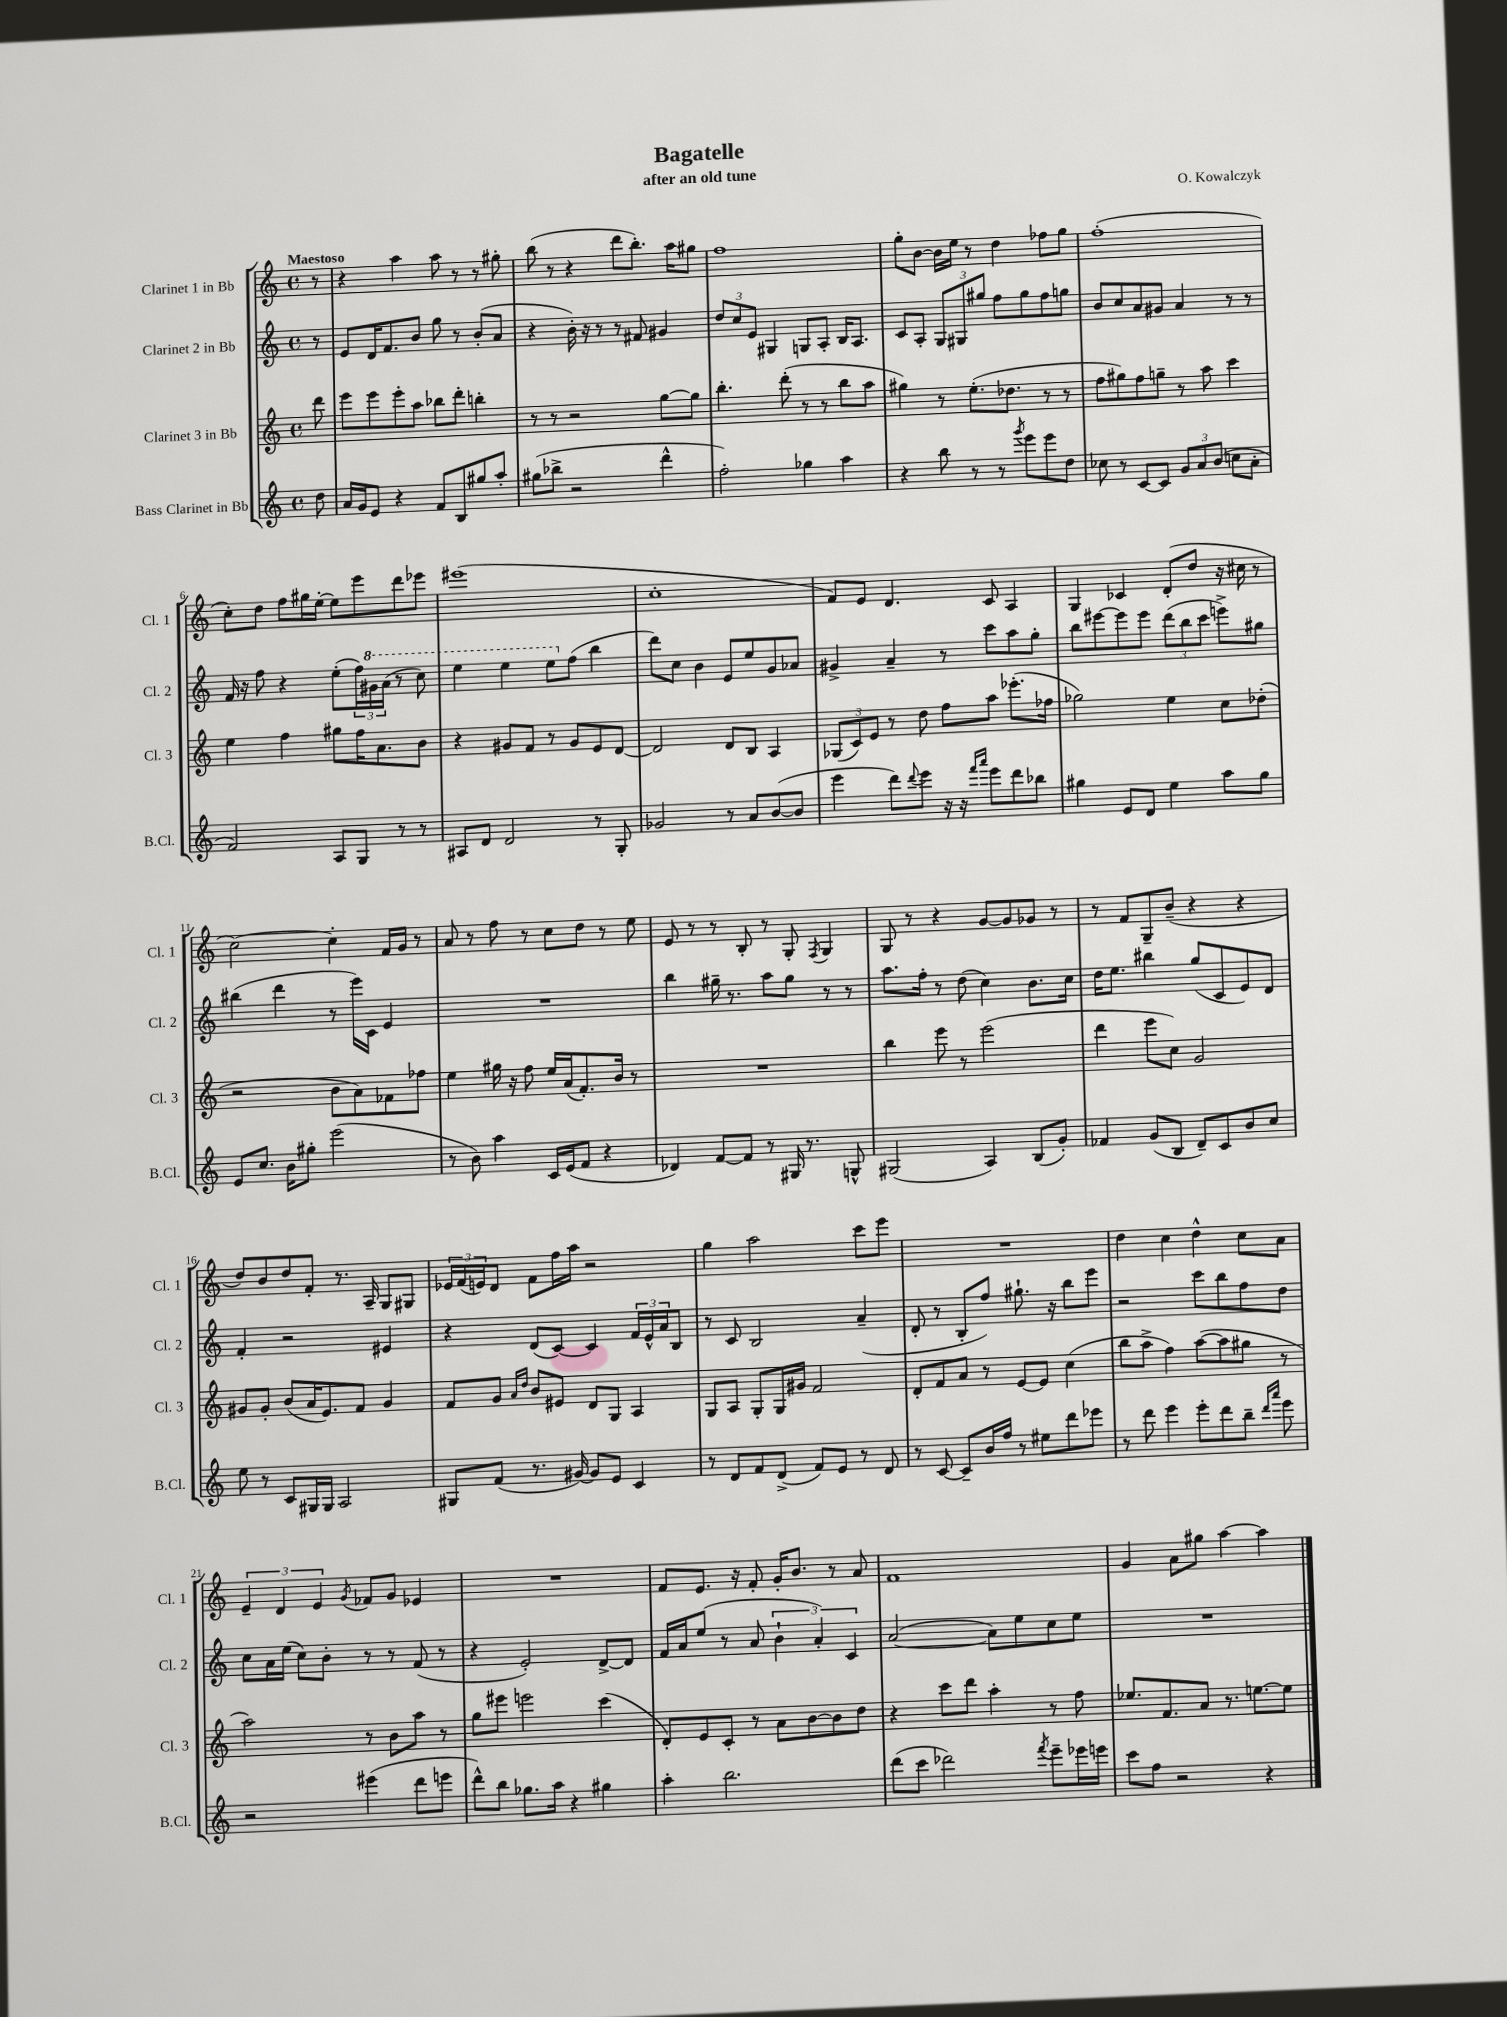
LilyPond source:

\header { title = "Bagatelle" composer = "O. Kowalczyk" subtitle = "after an old tune" }
<<
\new StaffGroup <<
\new Staff = "s0" \with { instrumentName = "Clarinet 1 in Bb" shortInstrumentName = "Cl. 1" } {
    \clef treble \key c \major \defaultTimeSignature \time 4/4 \partial 8 \tempo "Maestoso"
    r8 |
    r4 a''4 a''8 r8 r8 gis''8-. |
    b''8( r8 r4 d'''8 b''8.-.) a''16 gis''8 |
    f''1 |
    g''8-. b'8~ b'16 e''16 r8 d''4 fes''8 g''8 |
    f''1-.( |
    c''8-.) d''8 f''8 gis''16 e''16~-. e''8 e'''8 d'''8 ees'''8 |
    eis'''1( |
    c''1-. |
    f'8) e'8 d'4. c'8 a4 |
    g4 ces'4 d'8-.( d''8 r16 cis''16 r8 |
    c''2~) c''4-. f'16 g'16 r8 |
    a'8 r8 f''8 r8 c''8 d''8 r8 e''8 |
    e'8 r8 r8 b8-. r8 g8-. \acciaccatura { f8 } g4 |
    g8 r8 r4 g'8~ g'8 ges'8 r8 |
    r8 f'8 g8-- b'8--( r4 r4 |
    d''8) b'8 d''8 f'8-. r8. a16-- g8 gis8 |
    \tuplet 3/2 { ees'16 f'16( e'16) } d'8 f'8 f''16 a''16 r2 |
    g''4 a''2 c'''8 e'''8 |
    R1 |
    d''4 c''4 d''4-^ c''8 a'8 |
    \tuplet 3/2 { e'4-- d'4 e'4 } \acciaccatura { g'8 } fes'8 g'8 ees'4 |
    R1 |
    f'8 e'8. r16 f'8-. g'16-. b'8. r8 a'8 |
    f'1 |
    g'4 a'8 gis''8 a''4~ a''4 \bar "|." |
}
\new Staff = "s1" \with { instrumentName = "Clarinet 2 in Bb" shortInstrumentName = "Cl. 2" } {
    \clef treble \key c \major \defaultTimeSignature \time 4/4 \partial 8
    r8 |
    e'8 d'16 f'8. b'8 g''8 r8 b'8-.( a'8 |
    r4 b'16-.) r16 r8 r8 fis'8 gis'4 |
    \tuplet 3/2 { d''8 c''8 e'8 } gis4 g8 a8-. b16 a8. |
    c'8 a8-. \tuplet 3/2 { g8 gis8 gis''8 } f''8 gis''8 f''8 g''8 |
    b'8 c''8 a'8 gis'8 a'4 r8 r8 |
    f'16 r16 f''8 r4 e''8-.( \tuplet 3/2 { f''16) \ottava #1 gis''16 a''16( } r8 c'''8) |
    e'''4 e'''4 e'''8 \ottava #0 f''8( b''4 |
    d'''8) c''8 b'4 e'8 e''8 g'8 aes'8 |
    gis'4-> a'4-- r8 c'''8 a''8 g''8-. |
    b''8 eis'''8~ eis'''8 eis'''8 \tuplet 3/2 { d'''8( b''8 c'''8 } e'''8->) gis''8 |
    bis''4( d'''4 r8 e'''16) c'16 e'4 |
    R1 |
    b''4 gis''16-- r8. a''8 gis''8 r8 r8 |
    a''8. f''16-. r8 d''8( c''4) b'8. c''16 |
    d''16 e''8. bis''4 g''8( c'8 e'8) d'8 |
    f'4-. r2 eis'4 |
    r4 d'8( c'8~) c'4 \tuplet 3/2 { f'16 e'16-^ a'16 } b8 |
    r8 c'8 b2 a'4--( |
    d'8-. r8 b8-. f''8) gis''8.-! r16 b''8 e'''8 |
    r2 c'''8 b''8 f''8 d''8 |
    c''8 a'16 e''16( c''8) b'8-. r8 r8 f'8( r8 |
    r4 e'2-.) d'8~-> d'8 |
    f'16 a'16 e''8( r8 a'8 \tuplet 3/2 { b'4-! a'4-.) c'4 } |
    a'2~( a'8) e''8 c''8 e''8 |
    R1 \bar "|." |
}
\new Staff = "s2" \with { instrumentName = "Clarinet 3 in Bb" shortInstrumentName = "Cl. 3" } {
    \clef treble \key c \major \defaultTimeSignature \time 4/4 \partial 8
    d'''8 |
    e'''8 e'''8 e'''8-. a''8 bes''8 d'''8-. b''4-. |
    r8 r8 r2 g''8~ g''8 |
    b''4.-. d'''8-.( r8 r8 b''8 a''8 |
    gis''4) r8 e''8.-.( des''8. r8 r8 |
    f''8 gis''8) f''8 g''8-- r8 a''8 c'''4 |
    e''4 f''4 gis''8 f''16 a'8. b'8 |
    r4 gis'8 f'8 r8 gis'8 e'8 d'8~ |
    d'2 d'8 b8 a4 |
    \tuplet 3/2 { ges8( c'8) e'8 } r8 d''8 f''8 a''8 ees'''8.-.( fes''16 |
    ges''2) e''4 c''8 des''8-.( |
    r2 b'8 a'8) fes'8 fes''8 |
    e''4 gis''16 r16 f''8 e''16 a'16( f'8.-.) b'16 r8 |
    R1 |
    b''4 e'''8 r8 e'''2( |
    d'''4 e'''8 c''8) g'2 |
    gis'8 gis'8-. b'8( a'16 e'8.) f'8 gis'4 |
    f'8 g'8 \grace { a'16 d''16 } b'8 eis'8 d'8 g8 a4 |
    g8 a8 g8-. g16 gis'16 f'2 |
    d'8-. f'8 a'8 r8 e'8~ e'8 c''4( |
    b''8 a''8-> f''4) a''8~( a''8 gis''8 r8 |
    a''2) r8 b'8 a''8 r8 |
    g''8 eis'''8 e'''2 c'''4( |
    d'8-.) e'8 c'8-. r8 a'8 b'8~ b'8 d''8 |
    r4 c'''8 d'''8 a''4-. r8 f''8 |
    ees''8. f'8. a'8 r8. e''8.~ e''8 \bar "|." |
}
\new Staff = "s3" \with { instrumentName = "Bass Clarinet in Bb" shortInstrumentName = "B.Cl." } {
    \clef treble \key c \major \defaultTimeSignature \time 4/4 \partial 8
    d''8 |
    a'16 g'16 e'8 r4 f'8 b8 gis''8 a''8-. |
    gis''8( bes''8-> r2 d'''4-^ |
    f''2-.) ges''4 a''4 |
    r4 b''8 r8 r8 \acciaccatura { g'''8 } e'''8 e'''8 d''8 |
    ces''8 r8 c'8~ c'8 \tuplet 3/2 { g'8 a'8 b'8( } c''8 a'8-. |
    f'2) a8 g8 r8 r8 |
    ais8 d'8 d'2 r8 g8-. |
    ges'2 r8 a'8 b'8~( b'8 |
    e'''4 d'''8) \appoggiatura { d'''8 } e'''8 r16 r16 \grace { f'''16 a'''16 } e'''8 d'''8 bes''8 |
    gis''4 e'8 d'8 e''4 a''8 gis''8 |
    e'8 c''8. b'16 gis''8-. e'''2( |
    r8 b'8) a''4 c'16 e'16( f'8 r4 |
    des'4) f'8~ f'8 r8 gis16 r8. g8-^ |
    gis2( a4) b8( g'8-.) |
    fes'4 g'8( b8 d'8--) c'8 b'8 c''8 |
    e''8 r8 c'8 gis16 gis16 a2 |
    gis8 f'8( r8. gis'16~) gis'8 e'8 c'4 |
    r8 d'8 f'8 d'8->( f'8) e'8 r8 d'8 |
    r8 c'8~ c'8-- b'16 f''16 r8 eis''8 d'''8 ees'''8 |
    r8 d'''8 e'''4 e'''8-. d'''8 b''8-- \grace { d'''16 a'''16 } e'''8 |
    r2 eis'''4( d'''8 e'''8 |
    d'''8-^) b''8 ges''8. a''16 r4 gis''4 |
    a''4-. b''2. |
    d'''8( c'''8 des'''2) \acciaccatura { f'''8 } e'''8-- ees'''16 e'''16 |
    c'''8 f''8 r2 r4 \bar "|." |
}
>>
>>
